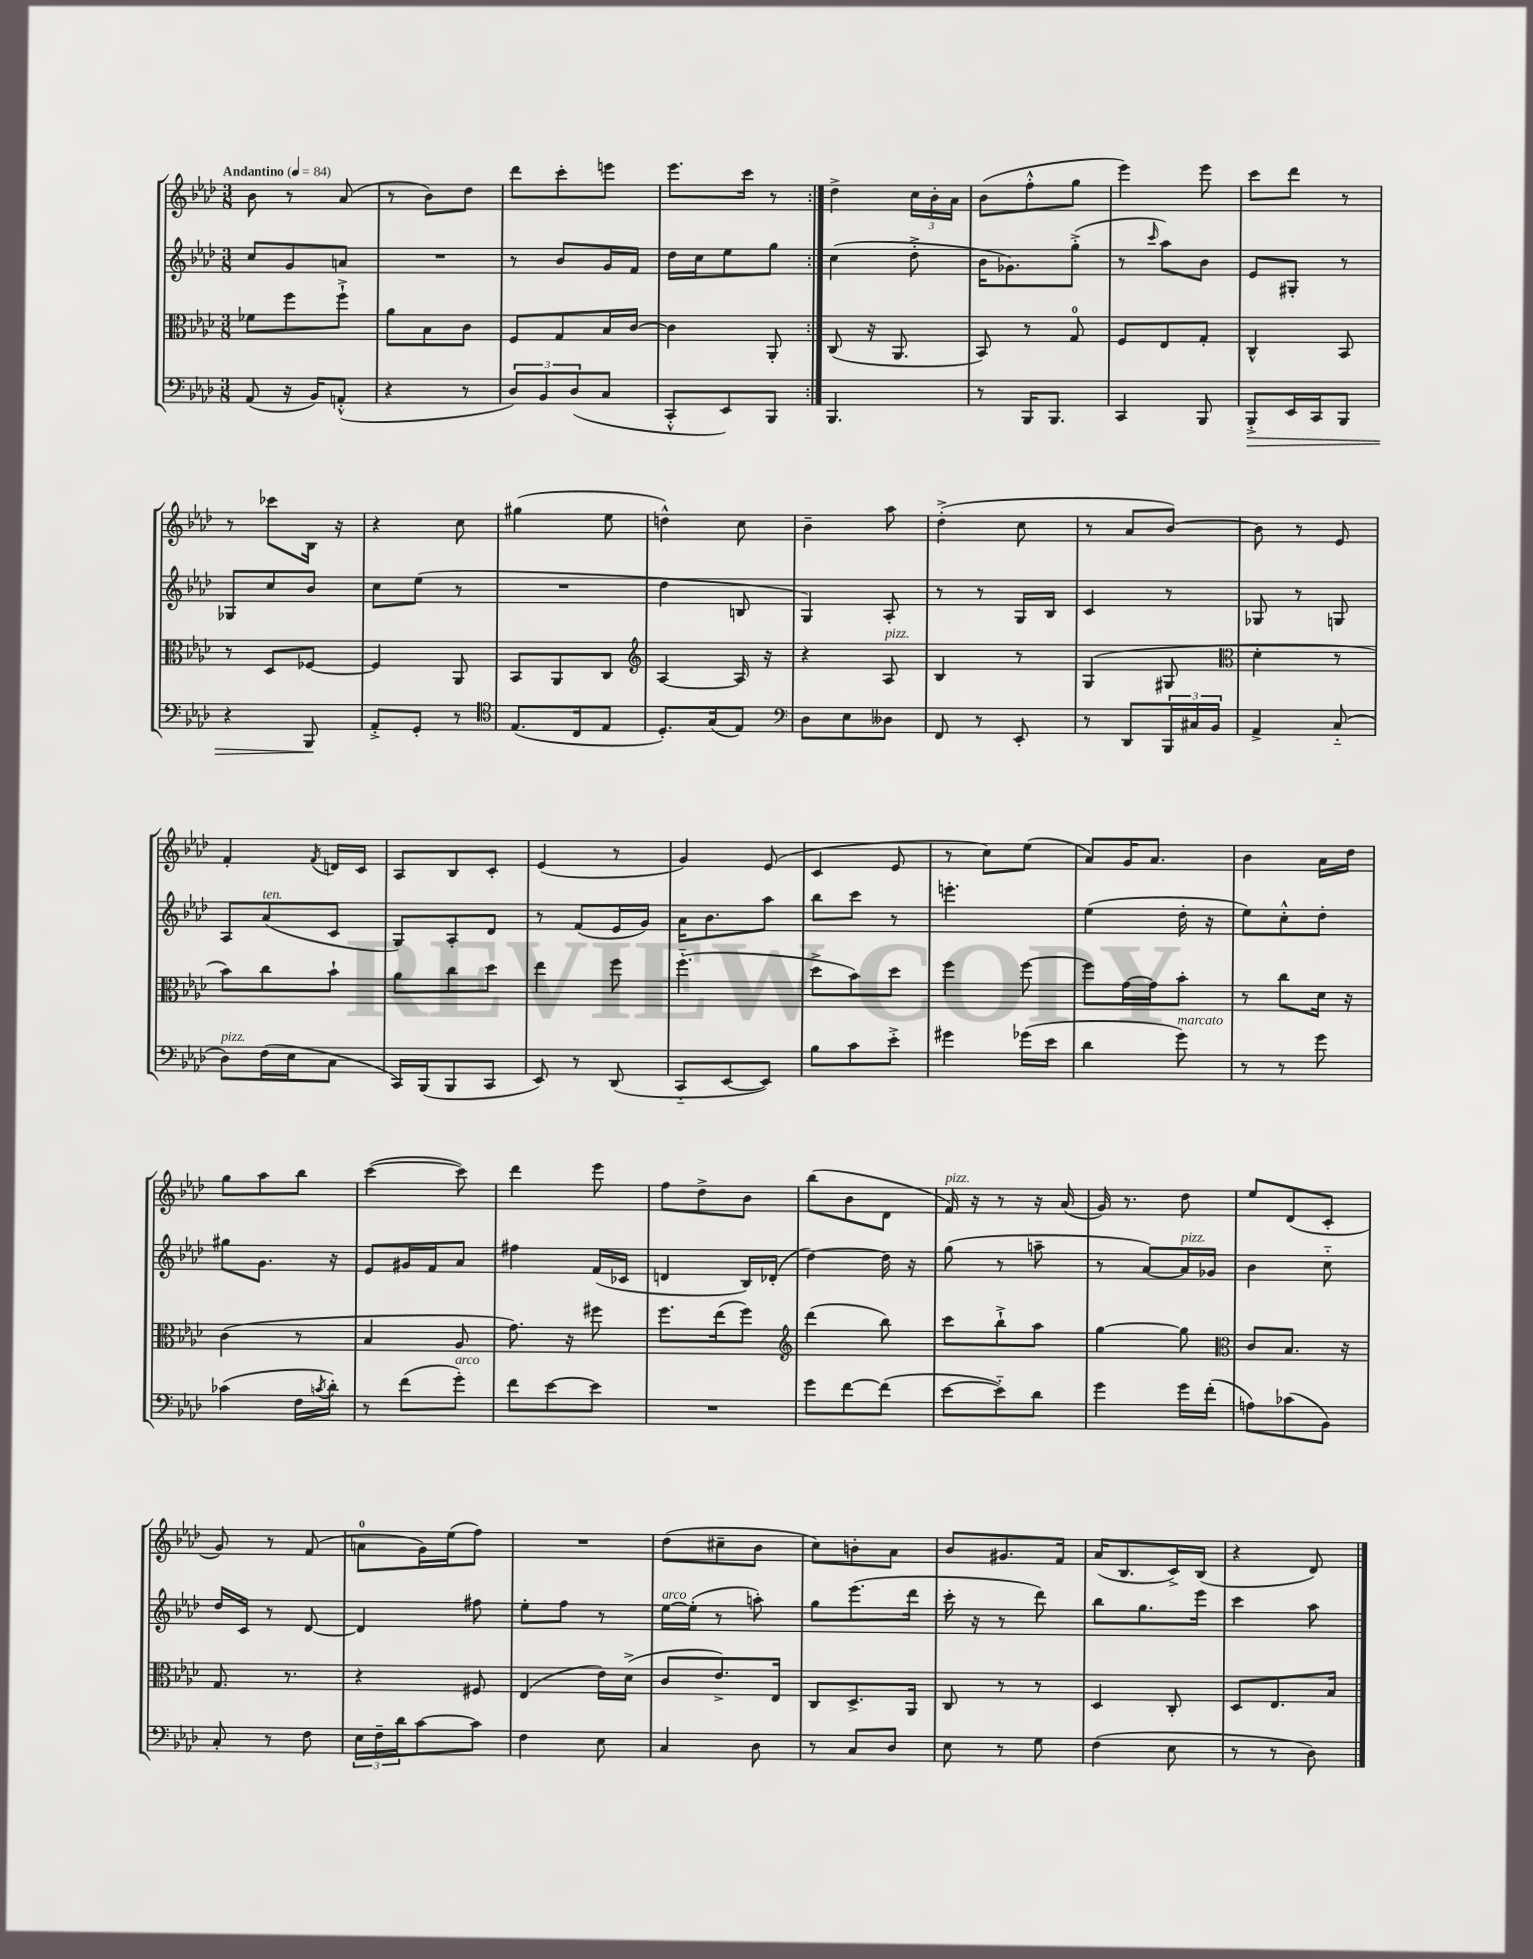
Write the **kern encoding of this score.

**kern	**kern	**kern	**kern
*staff4	*staff3	*staff2	*staff1
*clefF4	*clefC3	*clefG2	*clefG2
*k[b-e-a-d-]	*k[b-e-a-d-]	*k[b-e-a-d-]	*k[b-e-a-d-]
*M3/8	*M3/8	*M3/8	*M3/8
*MM84	*MM84	*MM84	*MM84
(8AA-	8f-	8cc	8b-
16r	8ff	8g	8r
16BB-)	.	.	.
(8AA'^^	8ff`^	8a	(8a-
=	=	=	=
4r	8a-	4.r	8r
.	8B-	.	8b-)
8r	8c	.	8dd-
=	=	=	=
12D-)	8F	8r	8ddd-
12BB-	.	.	.
.	8G	8b-	8ccc'
(12D-	.	.	.
8C	16B-	16g	8eee
.	[16c	16f	.
=	=	=	=
8CC'^^	4c]	16dd-	8.eee-
.	.	16cc	.
8EE-)	.	8ee-	.
.	.	.	16ccc
8BBB-	8AA-'	8gg	8r
=:|!	=:|!	=:|!	=:|!
4.BBB-	(8C	(4cc	4dd-^
.	16r	.	.
.	8.AA-	.	.
.	.	8dd-'^	24cc
.	.	.	24b-'
.	.	.	24a-
=	=	=	=
8r	8BB-)	16b-	(8b-
.	.	8.g-)	.
16BBB-	8r	.	8ff'^^
8.BBB-	.	.	.
.	8G	(8gg'^	8gg
=	=	=	=
4CC	8F	8r	4eee-)
.	.	16qqccc	.
.	8E-	8aa-)	.
8BBB-	8G'	8b-	8eee-
=	=	=	=
8BBB-'^	4C^^	8e-	8ccc
16EE-	.	8G#'	8ddd-
16CC	.	.	.
8BBB-	8BB-	8r	8r
=	=	=	=
4r	8r	8G-	8r
.	8D-	8cc	8ccc-
8BBB-	[8F-	8b-	16B-
.	.	.	16r
=	=	=	=
8AA-'^	4F-]	8cc	4r
8GG'	.	(8ee-	.
8r	8AA-	8r	8cc
=	=	=	=
*clefC4	*	*	*
(8.E-	8BB-	4.r	(4gg#
.	8AA-	.	.
16C	.	.	.
8E-	8C	.	8ee-
=	=	=	=
*	*clefG2	*	*
8.D-')	[4A-	4dd-	4dd^^)
(16G	.	.	.
8E-)	16A-]	8B	8cc
.	16r	.	.
=	=	=	=
*clefF4	*	*	*
8D-	4r	4G)	4b-~
8E-	.	.	.
8D--	8A-	8A-'	8aa-
=	=	=	=
8FF	4B-	8r	(4dd-'^
8r	.	8r	.
8EE-'	8r	16G	8cc
.	.	16B-	.
=	=	=	=
8r	(4G	4c	8r
8DD-	.	.	8a-
24BBB-	8G#	8r	[8b-)
24C#	.	.	.
24BB-	.	.	.
=	=	=	=
*	*clefC3	*	*
4AA-^	4d-'	8G-	8b-]
.	.	8r	8r
(8C'~	8r	8G	8e-
=	=	=	=
8D-)	8b-)	8A-	4f'
(16F	8cc	(8a-	.
16E-	.	.	.
.	.	.	8qf
8C	8b-`	8c	16d
.	.	.	16c
=	=	=	=
16CC)	8a-	8G)	8A-
(16BBB-	.	.	.
8BBB-	8cc	8A-'	8B-
8CC	8dd-	8d-	8c'
=	=	=	=
8EE-)	4ee-	8r	(4e-
8r	.	(8f	.
(8DD-	8ff	16e-	8r
.	.	16g)	.
=	=	=	=
8CC'~	(4.ff'~	16a-	4g)
.	.	8.b-	.
[8EE-	.	.	.
8EE-])	.	8aa-	(8e-
=	=	=	=
8B-	8dd-^	8bb-	4c
8c	8b-)	8ccc	.
8e-'^	8dd-	8r	8e-
=	=	=	=
4g#	4ff	4.eee'	8r
.	.	.	8cc)
(16g-	[8ff	.	(8ee-
16e-	.	.	.
=	=	=	=
4d-	8ff]	(4ee-	8a-)
.	[16g	.	16g
.	16g]	.	8.a-
8g)	8b-'	16dd-'	.
.	.	16r	.
=	=	=	=
8r	8r	8ee-)	4b-
8r	8cc	8cc'^^	.
8g	16d-	8dd-'	16a-
.	16r	.	16dd-
=	=	=	=
(4c-	(4c	8gg#	8gg
.	.	8.g	8aa-
16F	8r	.	8bb-
8qc	.	.	.
16d-')	.	16r	.
=	=	=	=
8r	4B-	8e-	([4ccc
(8f	.	16g#	.
.	.	16f	.
8g')	8A-	8a-	8ccc])
=	=	=	=
8f	8.g)	4ff#	4ddd-
[8e-	.	.	.
.	16r	.	.
8e-]	8ff#	(16f	8eee-
.	.	16c-	.
=	=	=	=
4.r	8.ff	4d	8ff
.	.	.	8dd-^
.	(16ee-	.	.
.	8ff)	16B-)	8b-
.	.	(16d-'	.
=	=	=	=
*	*clefG2	*	*
8g	(4ddd-	[4dd-)	(8bb-
[8f	.	.	8b-
(8f]	8bb-)	16dd-]	8d-
.	.	16r	.
=	=	=	=
[8e-	8ccc	(8gg	16f)
.	.	.	16r
8e-'~])	8bb-`^	8r	8r
8d-	8aa-	8aa~	16r
.	.	.	(16a-
=	=	=	=
4g	[4gg	8r	16g)
.	.	.	8.r
.	.	[8a-)	.
16g	8gg]	16a-]	8dd-
(16f'	.	16g-	.
=	=	=	=
*	*clefC3	*	*
8A)	8c	4b-	8ee-
(8c-	8.B-	.	(8d-
8BB-)	.	8cc'~	8c'
.	16r	.	.
=	=	=	=
8C'	8.G	16dd-	8g)
.	.	16c	.
8r	.	8r	8r
.	8.r	.	.
8F	.	[8d-	(8f
=	=	=	=
24E-	4r	4d-]	8a
24F~	.	.	.
24d-	.	.	.
[8c	.	.	16g)
.	.	.	(16ee-
8c]	8F#	8ff#	8ff)
=	=	=	=
4F	(4E-	8ee-'	4.r
.	.	8ff	.
8E-	16e-)	8r	.
.	(16d-^	.	.
=	=	=	=
4C	8c	[16ee-	(8dd-
.	.	(16ee-']	.
.	8.e-^)	8r	8cc#~
8D-	.	8aa')	8b-
.	16E-	.	.
=	=	=	=
8r	8C	8gg	8cc)
8C	8.D-^	(8.eee-	8b'
8D-	.	.	8a-
.	16AA-	16ddd-	.
=	=	=	=
8E-	8C	16ccc'	8b-
.	.	16r	.
8r	8r	8r	8.g#
8G	8r	8ddd-)	.
.	.	.	16f
=	=	=	=
(4F	4D-	8bb-	(16a-
.	.	.	8.B-
.	.	8.gg	.
8E-	8C'	.	16c^)
.	.	16eee-	(16B-
=	=	=	=
8r	8D-	4ccc	4r
8r	8.E-	.	.
8D-)	.	8aa-	8d-)
.	16B-	.	.
==	==	==	==
*-	*-	*-	*-
